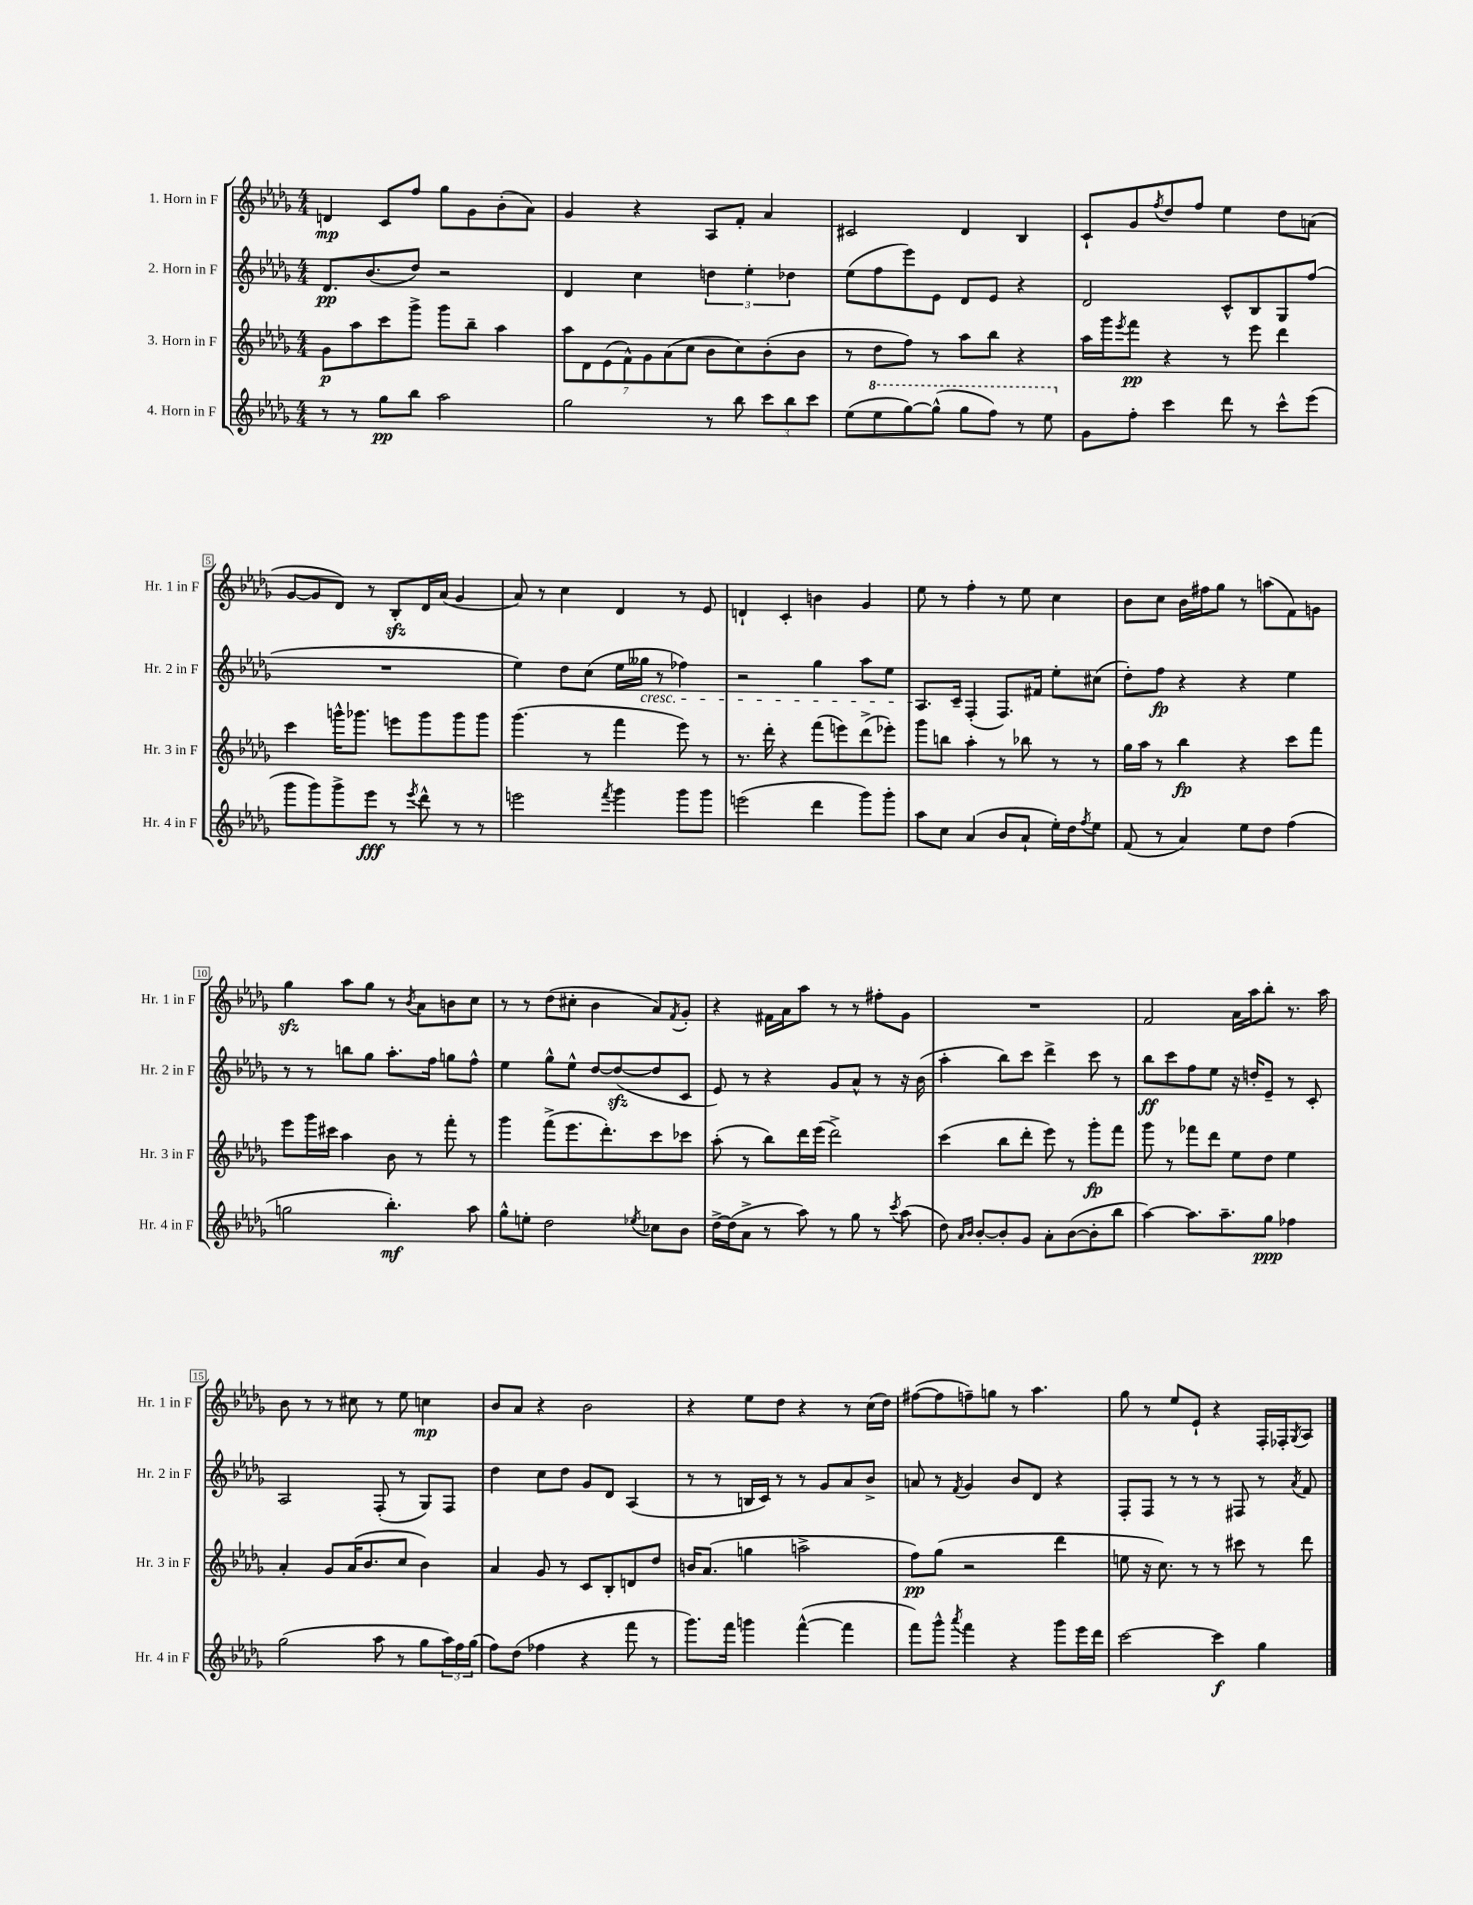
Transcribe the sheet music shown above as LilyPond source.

<<
\new StaffGroup <<
\new Staff = "s0" \with { instrumentName = "1. Horn in F" shortInstrumentName = "Hr. 1 in F" } {
    \clef treble \key des \major \numericTimeSignature \time 4/4
    d'4\mp c'8 f''8 ges''8 ges'8 bes'8-.( aes'8) |
    ges'4 r4 aes8 f'8-. aes'4 |
    cis'2 des'4 bes4 |
    c'8-! ges'8 \acciaccatura { f''8 } des''8 f''8 ees''4 des''8 a'8( |
    ges'8~ ges'8 des'8) r8 bes8-.\sfz des'16 aes'16( ges'4 |
    aes'8) r8 c''4 des'4 r8 ees'8 |
    d'4-! c'4-. b'4 ges'4 |
    ees''8 r8 f''4-. r8 ees''8 c''4 |
    bes'8 c''8 bes'16 fis''16 ges''8 r8 a''8( f'8) g'8 |
    ges''4\sfz aes''8 ges''8 r8 \acciaccatura { bes'8 } aes'8 b'8 c''8 |
    r8 r8 des''8( cis''8-. bes'4 aes'8) \acciaccatura { f'8 } ges'8-. |
    r4 fis'16 aes'16 aes''8 r8 r8 fis''8-. ges'8 |
    R1 |
    f'2 aes'16 aes''16 bes''8-. r8. aes''16 |
    bes'8 r8 r8 cis''8 r8 ees''8 c''4\mp |
    bes'8 aes'8 r4 bes'2 |
    r4 ees''8 des''8 r4 r8 c''16( des''16) |
    fis''8~( fis''8 f''8--) g''8 r8 aes''4. |
    ges''8 r8 ees''8 ees'8-! r4 f16-. fes16-. \acciaccatura { ges8 } aes8 \bar "|." |
}
\new Staff = "s1" \with { instrumentName = "2. Horn in F" shortInstrumentName = "Hr. 2 in F" } {
    \clef treble \key des \major \numericTimeSignature \time 4/4
    des'8.\pp bes'8.( des''8) r2 |
    des'4 c''4 \tuplet 3/2 { d''4 ees''4-. des''4 } |
    ees''8( f''8 ees'''8) ees'8 des'8 ees'8 r4 |
    des'2 c'8-^ bes8 ges8 f''8( |
    R1 |
    ees''4) des''8 c''8( ees''16 geses''16\cresc r8 fes''4) |
    r2 ges''4 aes''8 ees''8 |
    aes8.\! c'16-- f4-.( f8.) fis'16 ees''8-. cis''8( |
    des''8-.) f''8\fp r4 r4 ees''4 |
    r8 r8 b''8 ges''8 aes''8.-. f''16 g''8 f''8-^ |
    ees''4 ges''8-^ ees''8-^ des''8~ des''8~\sfz( des''8 c'8 |
    ees'8) r8 r4 ges'8 aes'8-^ r8 r16 bes'16( |
    aes''4-. bes''8) c'''8 des'''4-> c'''8 r8 |
    bes''8\ff c'''8 f''8 ees''8 r16 d''16-. ees'8-- r8 c'8-. |
    aes2 f8-.( r8 ges8) f8 |
    des''4 c''8 des''8 ges'8 des'8 aes4( |
    r8 r8 b16 c'16) r8 r8 ges'8 aes'8 bes'8-> |
    a'8 r8 \acciaccatura { f'8 } ges'4 bes'8 des'8 r4 |
    f8-. f8 r8 r8 r8 fis8 r8 \acciaccatura { aes'8 } f'8 \bar "|." |
}
\new Staff = "s2" \with { instrumentName = "3. Horn in F" shortInstrumentName = "Hr. 3 in F" } {
    \clef treble \key des \major \numericTimeSignature \time 4/4
    ges'8\p aes''8 c'''8 ges'''8-> ges'''8 bes''8-- aes''4 |
    \tuplet 7/4 { aes''8 des'8 ees'8( f'8-^) ges'8 aes'8( c''8 } bes'8 c''8) bes'8-.( bes'8 |
    r8 des''8 f''8) r8 aes''8 bes''8 r4 |
    aes''16 ges'''16 \acciaccatura { ees'''8 } f'''8\pp r4 r8 ees'''8 des'''4 |
    c'''4 g'''16-^ ges'''8. e'''8 ges'''8 ges'''8 ges'''8 |
    ges'''4.( r8 f'''4 ees'''8) r8 |
    r8. des'''16-. r4 f'''8( e'''8) des'''8->( ees'''8-.) |
    ges'''8 b''8 aes''4-. r8 bes''8 r8 r8 |
    ges''16 aes''16 r8 bes''4\fp r4 c'''8 f'''8 |
    ees'''8 ges'''16 cis'''16 aes''4 bes'8 r8 f'''8-. r8 |
    ges'''4 f'''8->( ees'''8. des'''8.-.) c'''8 ces'''8 |
    aes''8-.( r8 bes''8) des'''16 ees'''16( des'''2->) |
    c'''4( bes''8 des'''8-. ees'''8) r8 ges'''8-.\fp f'''8 |
    ges'''8 r8 fes'''8 des'''8 ees''8 des''8 ees''4 |
    aes'4-. ges'8 aes'16( bes'8. c''8 bes'4) |
    aes'4 ges'8 r8 c'8 bes8-. d'8 des''8 |
    b'16 aes'8.( g''4 a''2-> |
    f''8\pp) ges''8( r2 des'''4 |
    e''8 r16 c''8.) r8 r8 cis'''8 r8 des'''8 \bar "|." |
}
\new Staff = "s3" \with { instrumentName = "4. Horn in F" shortInstrumentName = "Hr. 4 in F" } {
    \clef treble \key des \major \numericTimeSignature \time 4/4
    r8 r8 ges''8\pp bes''8 aes''2 |
    ges''2 r8 bes''8 \tuplet 3/2 { c'''8 bes''8 c'''8 } |
    ees''8( \ottava #1 ees'''8 ges'''8~) ges'''8-^( ges'''8 f'''8) r8 ees'''8 \ottava #0 |
    ges'8 f''8-. c'''4 des'''8 r8 c'''8-^ ees'''8( |
    ges'''8 ges'''8) ges'''8-> ees'''8\fff r8 \acciaccatura { ees'''8 } des'''8-^ r8 r8 |
    e'''2 \acciaccatura { f'''8 } ges'''4 ges'''8 ges'''8 |
    e'''2( des'''4 ges'''8) ges'''8-. |
    aes''8 c''8 aes'4( bes'8 aes'8-! ees''16-.) des''16 \acciaccatura { f''8 } ees''8 |
    f'8( r8 aes'4) ees''8 des''8 f''4( |
    g''2 bes''4.-.\mf) aes''8 |
    ges''8-^ e''8-. des''2 \acciaccatura { ees''8 } ces''8 bes'8 |
    des''16~-> des''16( aes'8-> r8 aes''8) r8 ges''8 r8 \acciaccatura { c'''8 } aes''8( |
    des''8) \grace { aes'16 bes'16 } bes'8~-. bes'8-. ges'8 aes'8-. bes'8~( bes'8-. bes''8 |
    aes''4~) aes''8. aes''8.-- ges''8\ppp fes''4 |
    ges''2( aes''8 r8 ges''8 \tuplet 3/2 { aes''16) f''16 ges''16( } |
    f''8) des''8( fes''4 r4 f'''8 r8 |
    ges'''8.) f'''16 g'''4 f'''4~-^( f'''4 |
    f'''8) ges'''8-^ \acciaccatura { aes'''8 } f'''4 r4 ges'''8 ees'''16 des'''16 |
    c'''2~ c'''4\f ges''4 \bar "|." |
}
>>
>>
\layout { \context { \Score \override BarNumber.stencil = #(make-stencil-boxer 0.1 0.3 ly:text-interface::print) } }
